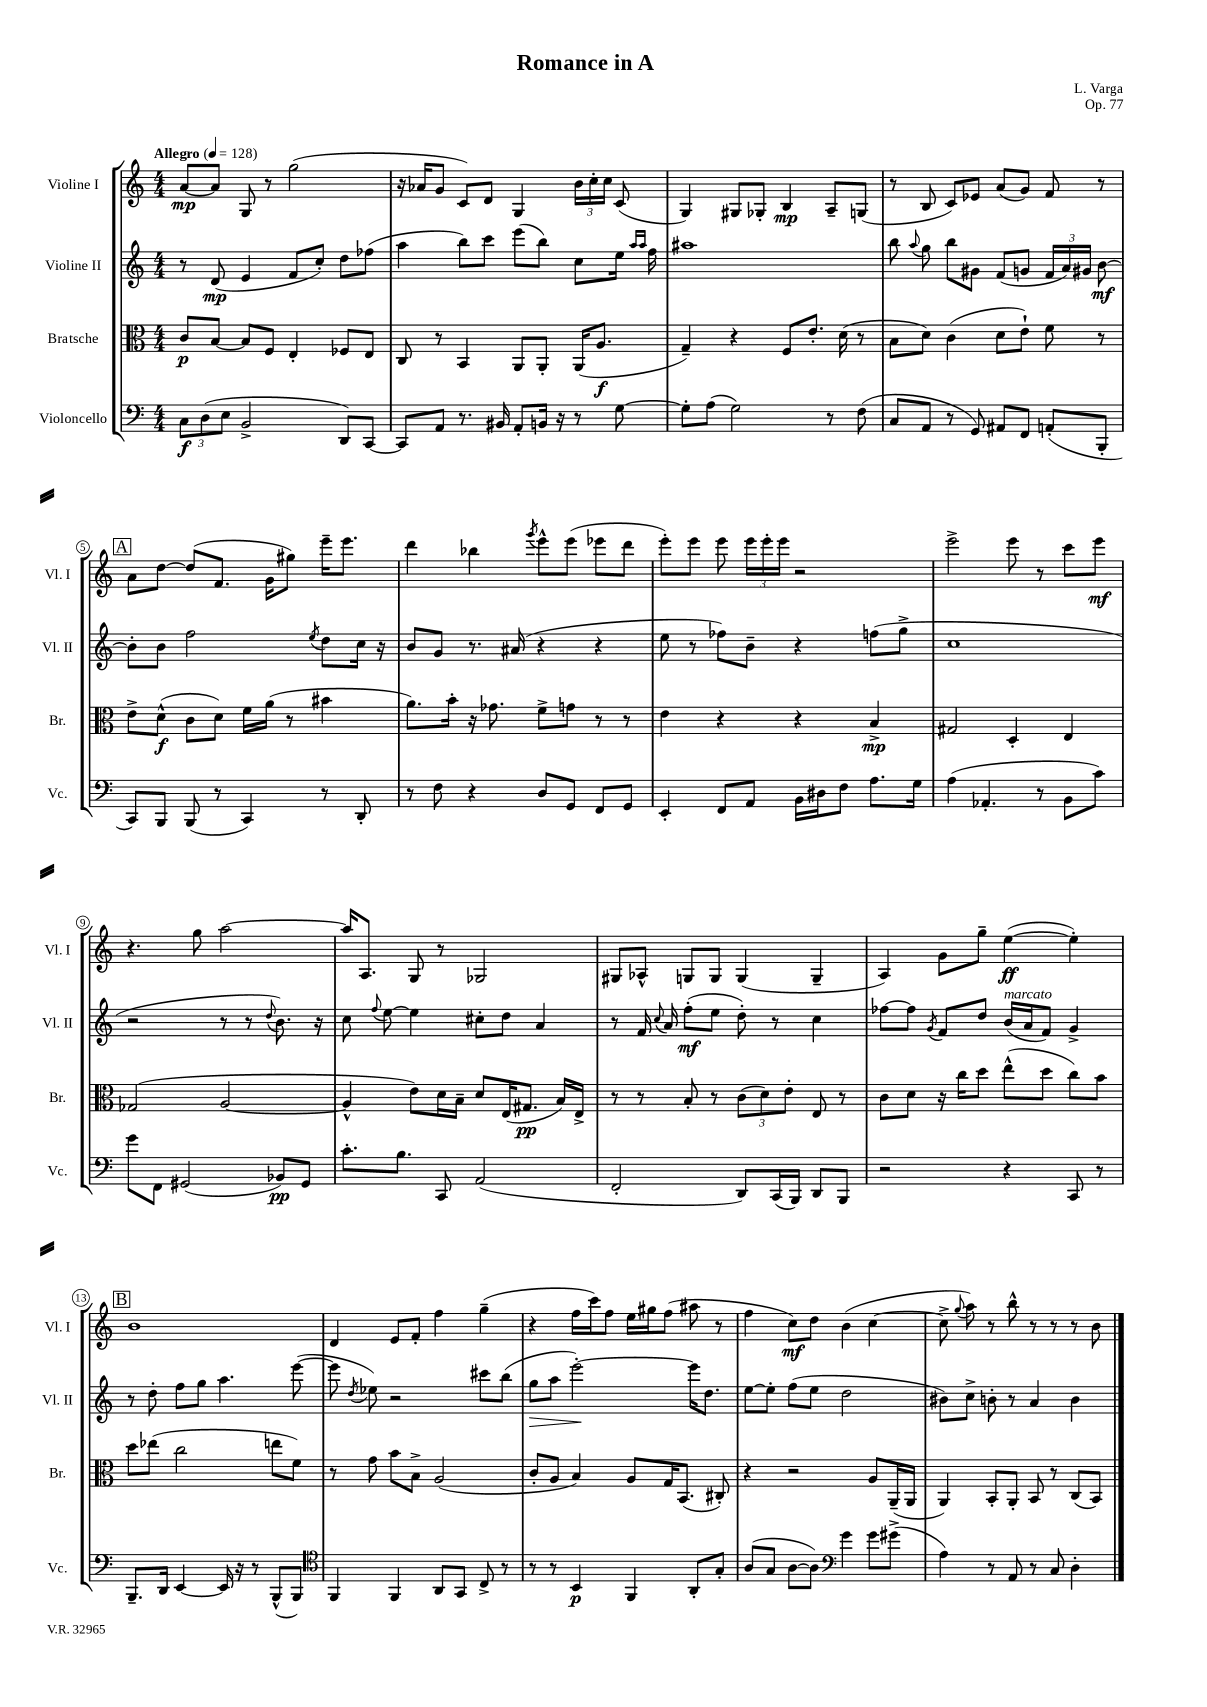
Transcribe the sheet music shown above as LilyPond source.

\header { title = "Romance in A" composer = "L. Varga" opus = "Op. 77" }
<<
\new StaffGroup <<
\new Staff = "s0" \with { instrumentName = "Violine I" shortInstrumentName = "Vl. I" } {
    \clef treble \key c \major \numericTimeSignature \time 4/4 \tempo "Allegro" 4 = 128
    \autoBeamOff a'8[~\mp a'8] g8 r8 g''2( |
    r16 aes'16[ g'8] c'8[) d'8] g4 \tuplet 3/2 { b'16[ c''16-. c''16] } c'8( |
    g4) gis8[ ges8]-. b4\mp a8[-- g8]( |
    r8 b8 c'8[) ees'8] a'8[( g'8]) f'8 r8 |
    \mark \markup { \box "A" } a'8[ d''8]~ d''8[( f'8.] g'16[ gis''8]) e'''16[-- e'''8.] |
    d'''4 bes''4 \acciaccatura { g'''8 } e'''8[-^ e'''8]( ees'''8[ d'''8] |
    e'''8[-.) e'''8] e'''8 \tuplet 3/2 { e'''16[ e'''16-. e'''16] } r2 |
    e'''2-> e'''8 r8 c'''8[ e'''8]\mf |
    r4. g''8 a''2~ |
    a''16[ a8.] g8 r8 ges2 |
    gis8[ aes8]-^ g8[ g8] g4( g4-- |
    a4) g'8[ g''8]-- e''4~\ff( e''4-.) |
    \mark \markup { \box "B" } b'1 |
    d'4 e'8[ f'8]-. f''4 g''4--( |
    r4 f''16[ c'''16) f''8] e''16[ gis''16 f''8]( ais''8 r8 |
    f''4 c''8[\mf) d''8] b'4( c''4~ |
    c''8-> \appoggiatura { g''8 } a''8) r8 b''8-^ r8 r8 r8 b'8 \bar "|." |
}
\new Staff = "s1" \with { instrumentName = "Violine II" shortInstrumentName = "Vl. II" } {
    \clef treble \key c \major \numericTimeSignature \time 4/4
    \autoBeamOff r8 d'8\mp( e'4 f'8[ c''8]-.) d''8[ fes''8]( |
    a''4 b''8[) c'''8] e'''8[( b''8]) c''8[ e''16] \grace { a''16[ a''16] } f''16 |
    ais''1 |
    b''8 \appoggiatura { a''8 } g''8 b''8[ gis'8] f'8[( g'8] \tuplet 3/2 { f'16[ a'16) gis'16] } b'8~\mf |
    \mark \markup { \box "A" } b'8[-. b'8] f''2 \acciaccatura { e''8 } d''8[ c''16] r16 |
    b'8[ g'8] r8. ais'16( r4 r4 |
    e''8 r8 fes''8[) b'8]-- r4 f''8[( g''8]-> |
    c''1 |
    r2 r8 r8 \appoggiatura { d''8 } b'8.) r16 |
    c''8 \appoggiatura { f''8 } e''8~ e''4 cis''8[-. d''8] a'4 |
    r8 f'16 \appoggiatura { c''8 } a'16 f''8[-.\mf( e''8] d''8-.) r8 c''4 |
    fes''8[~ fes''8] \acciaccatura { g'8 } f'8[ d''8] b'16[^\markup { \italic "marcato" }( a'16 f'8]) g'4-> |
    \mark \markup { \box "B" } r8 d''8-. f''8[ g''8] a''4. e'''8~( |
    e'''8 \acciaccatura { d''8 } ees''8) r2 cis'''8[ b''8]( |
    g''8[\> a''8] e'''2~-.\!) e'''16[ d''8.] |
    e''8[~ e''8]-. f''8[( e''8] d''2 |
    bis'8[) c''8]-> b'8-. r8 a'4 b'4 \bar "|." |
}
\new Staff = "s2" \with { instrumentName = "Bratsche" shortInstrumentName = "Br." } {
    \clef alto \key c \major \numericTimeSignature \time 4/4
    \autoBeamOff c'8[\p b8]~ b8[ f8] e4-. fes8[ e8] |
    c8 r8 b,4 a,8[ a,8]-. a,16[( a8.]\f |
    g4--) r4 f8[ e'8.]-. d'16( r8 |
    b8[ d'8]) c'4( d'8[ e'8]-!) f'8 r8 |
    \mark \markup { \box "A" } e'8[-> d'8]-^\f( c'8[ d'8]) f'16[ a'16]( r8 bis'4 |
    a'8.[) b'16]-. r16 ges'8. f'8[-> g'8] r8 r8 |
    e'4 r4 r4 b4->\mp |
    gis2 d4-. e4 |
    ges2( a2~ |
    a4-^ e'8[) d'16 b16]-- d'8[ e16( gis8.]\pp b16[) e16]-> |
    r8 r8 b8-. r8 \tuplet 3/2 { c'8[( d'8) e'8]-. } e8 r8 |
    c'8[ d'8] r16 c''16[ d''8] e''8[-^( d''8] c''8[) b'8] |
    \mark \markup { \box "B" } d''8[ ees''8]( c''2 e''8[ f'8]) |
    r8 g'8 b'8[ b8]-> a2( |
    c'8[-. a8] b4) a8[ g16 b,8.]( cis8-.) |
    r4 r2 a8[ a,16--( a,16] |
    a,4) b,8[-. a,8]-. b,8 r8 c8[( b,8]) \bar "|." |
}
\new Staff = "s3" \with { instrumentName = "Violoncello" shortInstrumentName = "Vc." } {
    \clef bass \key c \major \numericTimeSignature \time 4/4
    \autoBeamOff \tuplet 3/2 { c8[\f d8( e8] } b,2-> d,8[) c,8]~ |
    c,8[ a,8] r8. bis,16 a,8[-. b,16] r16 r8 g8~ |
    g8[-. a8]( g2) r8 f8( |
    c8[ a,8] r8 g,8) ais,8[ f,8] a,8[-.( b,,8]-. |
    \mark \markup { \box "A" } c,8[) b,,8] b,,8( r8 c,4) r8 d,8-. |
    r8 f8 r4 d8[ g,8] f,8[ g,8] |
    e,4-. f,8[ a,8] b,16[ dis16 f8] a8.[ g16] |
    a4( aes,4.-. r8 b,8[ c'8]) |
    g'8[ f,8] gis,2( bes,8[\pp) gis,8] |
    c'8.[-. b8.] c,8 a,2( |
    f,2-. d,8[) c,16( b,,16]) d,8[ b,,8] |
    r2 r4 c,8 r8 |
    \mark \markup { \box "B" } b,,8.[-- d,16] e,4~ e,16 r16 r8 b,,8[-^( b,,8]) |
    \clef tenor f,4 f,4 a,8[ g,8] c8-> r8 |
    r8 r8 b,4\p f,4 a,8[-. g8]-. |
    a8[( g8] a8[~ a8]) \clef bass g'4 g'8[ gis'8]->( |
    a4) r8 a,8 r8 c8 d4-. \bar "|." |
}
>>
>>
\layout { \context { \Score \override BarNumber.stencil = #(make-stencil-circler 0.1 0.3 ly:text-interface::print) } }
